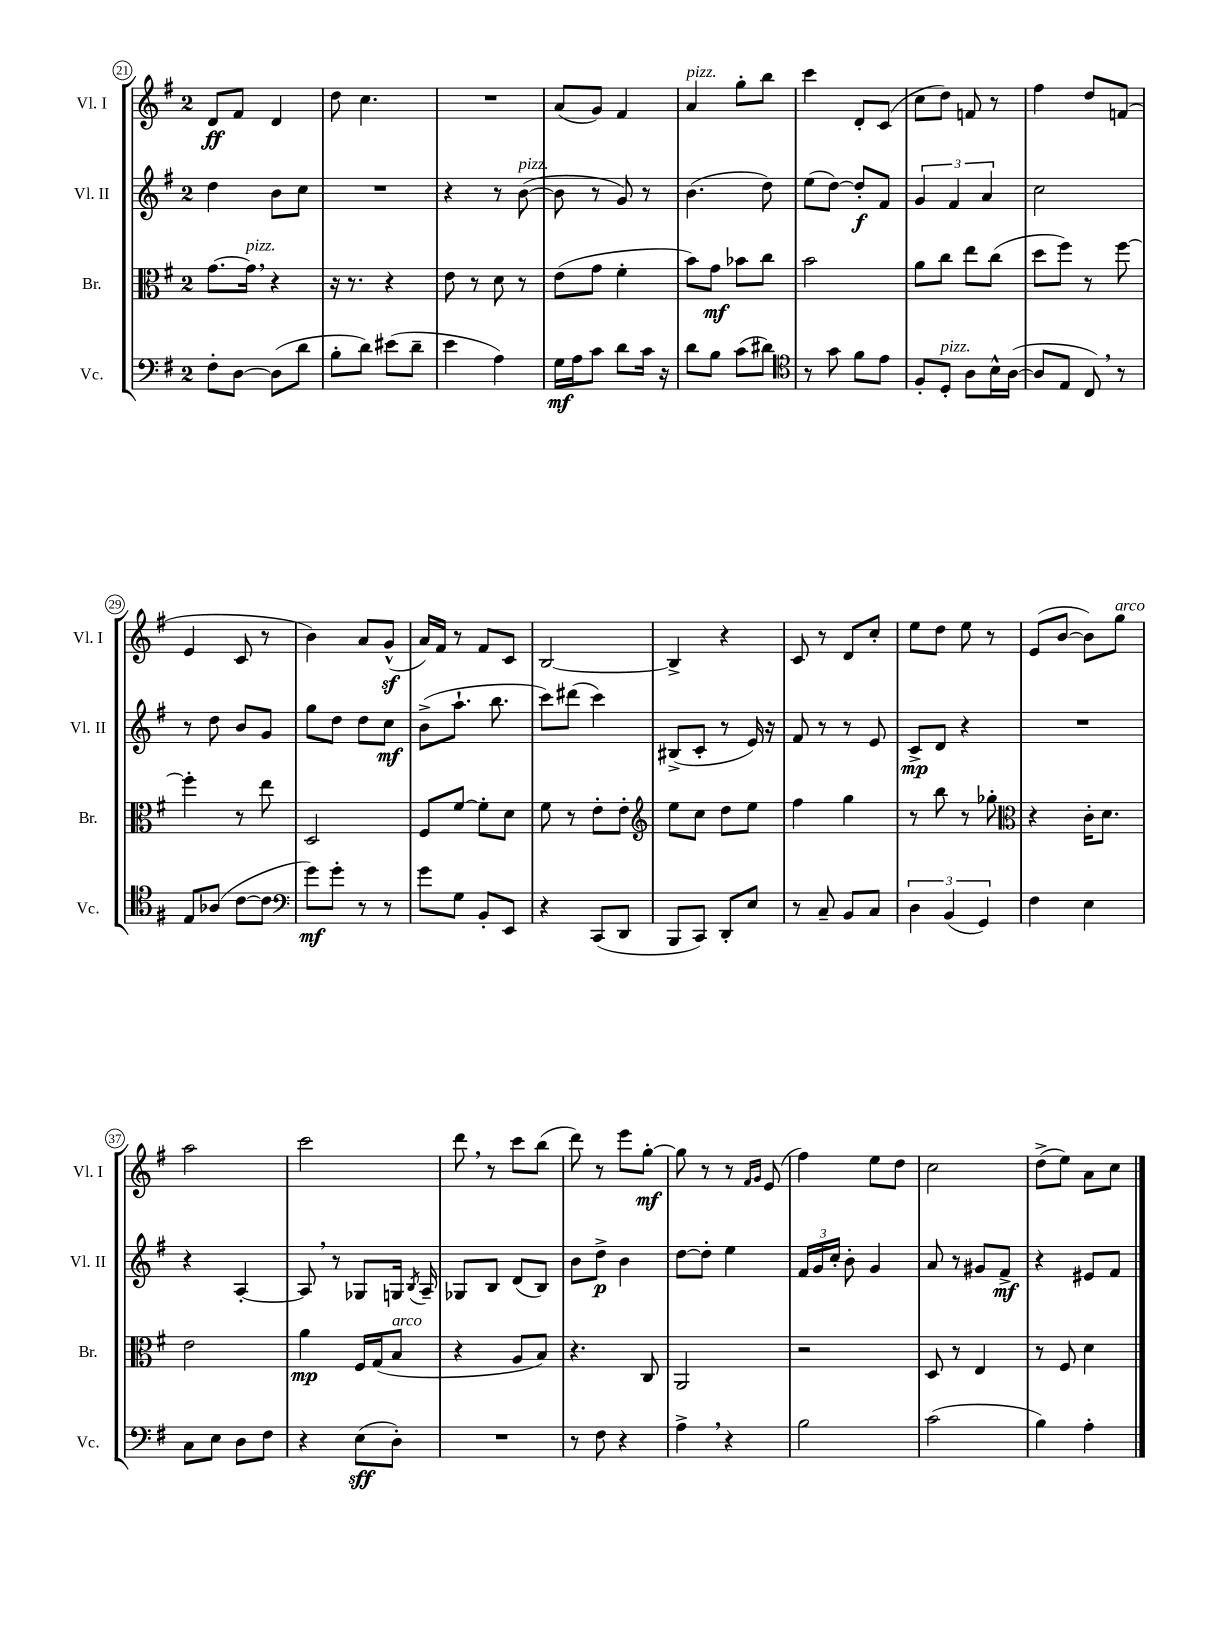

**kern	**kern	**kern	**kern
*staff4	*staff3	*staff2	*staff1
*clefF4	*clefC3	*clefG2	*clefG2
*k[f#]	*k[f#]	*k[f#]	*k[f#]
*M2/4	*M2/4	*M2/4	*M2/4
8F#'	[8.g	4dd	8d
[8D	.	.	8f#
.	16g]	.	.
(8D]	4r	8b	4d
8d	.	8cc	.
=	=	=	=
8B'	16r	2r	8dd
.	8.r	.	.
8d)	.	.	4.cc
(8e#	4r	.	.
8d~	.	.	.
=	=	=	=
4e	8e	4r	2r
.	8r	.	.
4A)	8d	8r	.
.	8r	([8b	.
=	=	=	=
16G	(8e	8b]	(8a
16A	.	.	.
8c	8g	8r	8g)
8d	4f#'	8g)	4f#
16c	.	8r	.
16r	.	.	.
=	=	=	=
8d	8b)	(4.b	4a
8B	8g	.	.
(8c	8b-	.	8gg'
8d#)	8cc	8dd)	8bb
=	=	=	=
*clefC4	*	*	*
8r	2b	(8ee	4ccc
8g	.	[8dd)	.
8f#	.	8dd']	8d'
8e	.	8f#	(8c
=	=	=	=
8F#'	8a	6g	8cc
8D'	8cc	.	8dd)
.	.	6f#	.
8A	8ee	.	8f
.	.	6a	.
16B^^	(8cc	.	8r
([16A	.	.	.
=	=	=	=
8A]	8dd	2cc	4ff#
8E	8ff#)	.	.
8C)	8r	.	8dd
8r	[8ff#	.	(8f
=	=	=	=
8E	4ff#']	8r	4e
(8A-	.	8dd	.
[8c	8r	8b	8c
8c]	8ee	8g	8r
=	=	=	=
*clefF4	*	*	*
8g)	2D	8gg	4b)
8g'	.	8dd	.
8r	.	8dd	8a
8r	.	8cc	(8g^^
=	=	=	=
8g	8F#	(8b^	16a)
.	.	.	16f#
8G	[8f#	8.aa`	8r
8BB'	8f#']	.	8f#
.	.	8.bb	.
8EE	8d	.	8c
=	=	=	=
4r	8f#	8ccc)	[2B
.	8r	(8ddd#	.
(8CC	8e'	4ccc)	.
8DD	8e'	.	.
=	=	=	=
*	*clefG2	*	*
8BBB	8ee	(8B#^	4B^]
8CC)	8cc	8c'	.
8DD'	8dd	8r	4r
8E	8ee	16e)	.
.	.	16r	.
=	=	=	=
8r	4ff#	8f#	8c
8C~	.	8r	8r
8BB	4gg	8r	8d
8C	.	8e	8cc'
=	=	=	=
6D	8r	8c^	8ee
.	8bb	8d	8dd
(6BB	.	.	.
.	8r	4r	8ee
6GG)	.	.	.
.	8gg-'	.	8r
=	=	=	=
*	*clefC3	*	*
4F#	4r	2r	(8e
.	.	.	[8b
4E	16c'	.	8b])
.	8.d	.	.
.	.	.	8gg
=	=	=	=
8C	2e	4r	2aa
8E	.	.	.
8D	.	[4A'	.
8F#	.	.	.
=	=	=	=
4r	4a	8A]	2ccc
.	.	8r	.
(8E	16F#	8G-	.
.	(16G	.	.
8D')	8B	16G	.
.	.	8qB	.
.	.	16A~	.
=	=	=	=
2r	4r	8G-	8ddd
.	.	8B	8r
.	8A	(8d	8ccc
.	8B)	8B)	(8bb
=	=	=	=
8r	4.r	8b	8ddd)
8F#	.	8dd^	8r
4r	.	4b	8eee
.	8C	.	[8gg'
=	=	=	=
4A^	2AA	[8dd	8gg]
.	.	8dd']	8r
4r	.	4ee	8r
.	.	.	16qqf#
.	.	.	16qqg
.	.	.	(8e
=	=	=	=
2B	2r	24f#	4ff#)
.	.	24g	.
.	.	24cc'	.
.	.	8b'	.
.	.	4g	8ee
.	.	.	8dd
=	=	=	=
(2c	8D	8a	2cc
.	8r	8r	.
.	4E	8g#	.
.	.	8f#^	.
=	=	=	=
4B)	8r	4r	(8dd^
.	8F#	.	8ee)
4A'	4d	8e#	8a
.	.	8f#	8cc
==	==	==	==
*-	*-	*-	*-
